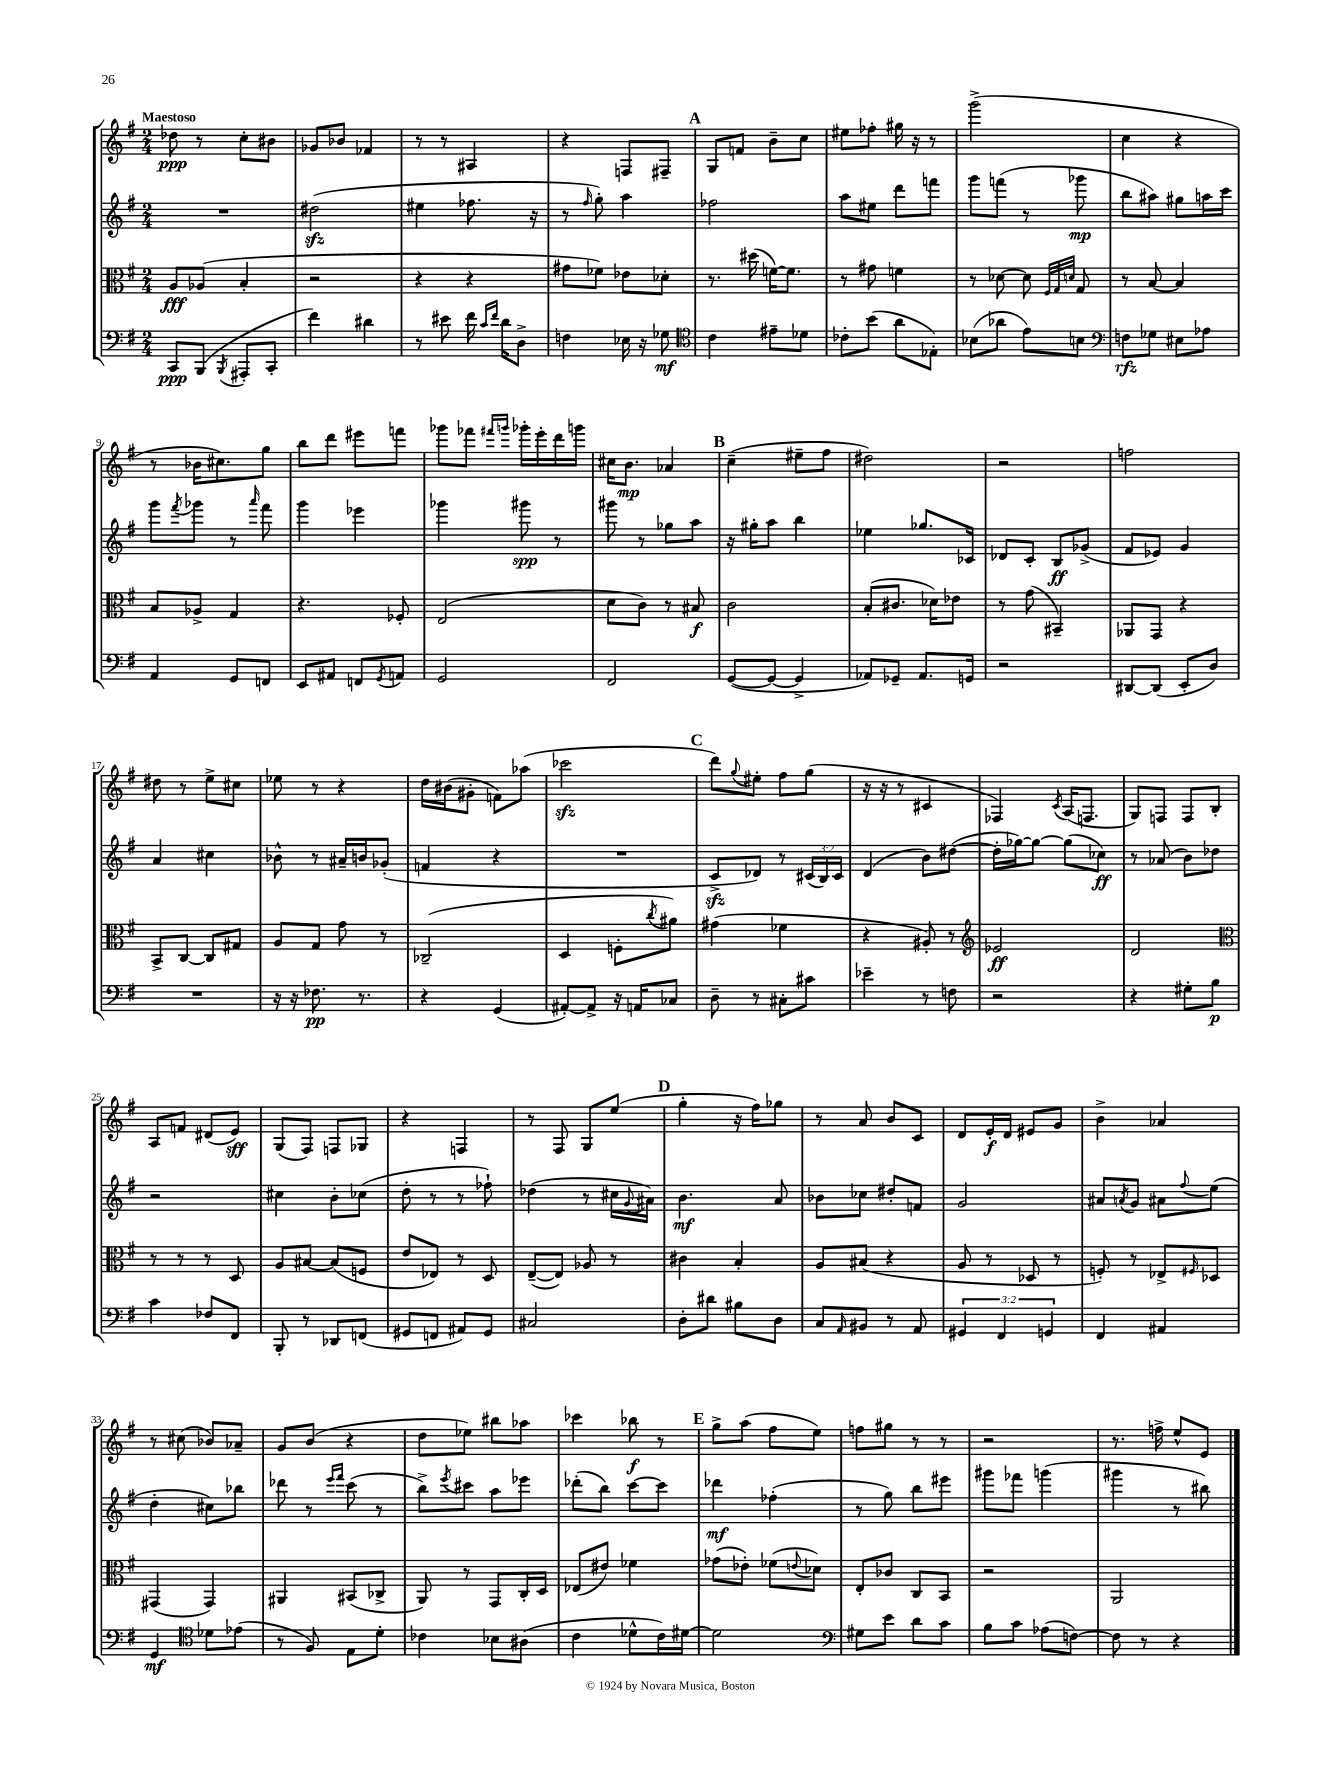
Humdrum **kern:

**kern	**kern	**kern	**kern
*staff4	*staff3	*staff2	*staff1
*clefF4	*clefC3	*clefG2	*clefG2
*k[f#]	*k[f#]	*k[f#]	*k[f#]
*M2/4	*M2/4	*M2/4	*M2/4
8CC	8A	2r	8dd-
(8BBB	(8A-	.	8r
8qBBB	.	.	.
8AAA#'	4B'	.	8cc'
8CC'	.	.	8b#
=	=	=	=
4f#)	2r	(2dd#	8g-
.	.	.	8b-
4d#	.	.	4f-
=	=	=	=
8r	4r	4ee#	8r
8e#	.	.	8r
16f#	4r	8.ff-	4A#
16qqc	.	.	.
16qqf#	.	.	.
16d	.	.	.
8D^	.	.	.
.	.	16r	.
=	=	=	=
4F	8g#	8r	4r
.	.	16qqff#	.
.	8f-)	8gg')	.
16E-	8e-	4aa	8F
16r	.	.	.
8G-	8d-'	.	8F#~
=	=	=	=
*clefC4	*	*	*
4c	8.r	2ff-	8G
.	.	.	8f
.	(16dd#	.	.
8e#~	[16f)	.	8b~
.	8.f]	.	.
8d-	.	.	8cc
=	=	=	=
8c-'	8r	8aa	8ee#
(8b	8g#	8ee#	8ff-'
8a	4f	8ddd	16gg#
.	.	.	16r
8E-')	.	8fff	8r
=	=	=	=
(8B-	8r	8ggg	(2ggg^
8a-	[8d-	(8fff	.
8e)	8d-]	8r	.
.	32qqF#	.	.
.	32qqG	.	.
.	32qqd	.	.
8B	8G	8ggg-	.
=	=	=	=
*clefF4	*	*	*
8F	8r	8bb	4cc
8G-	[8B	8aa#)	.
8E#	4B]	8gg#	4r
8A-	.	16aa	.
.	.	16ccc	.
=	=	=	=
4AA	8B	8ggg	8r
.	.	8qfff#	.
.	8A-^	8ggg-	16b-
.	.	.	8.cc#)
8GG	4G	8r	.
.	.	16qqaaa	.
8FF	.	8fff#	8gg
=	=	=	=
8EE	4.r	4ggg	8bb
8AA#	.	.	8ddd
8FF	.	4eee-	8eee#
8qGG	.	.	.
8AA	8F-'	.	8fff
=	=	=	=
2GG	(2E	4ggg-	8ggg-
.	.	.	8fff-
.	.	.	16qqfff#
.	.	.	16qqggg
.	.	8ggg#	16ggg-'
.	.	.	16eee'
.	.	8r	16ddd
.	.	.	16ggg
=	=	=	=
2FF#	8d	8ggg#	16cc#
.	.	.	8.b
.	8c)	8r	.
.	8r	8gg-	4a-
.	8B#	8aa	.
=	=	=	=
([8GG	2c	16r	(4cc~
.	.	16gg#'	.
8GG_	.	8aa	.
4GG^]	.	4bb	8ee#~
.	.	.	8ff#
=	=	=	=
8AA-)	(8B'	4ee-	2dd#)
8GG-~	8.c#	.	.
8.AA-	.	8.gg-	.
.	16d-)	.	.
.	8e-	.	.
16GG	.	16c-	.
=	=	=	=
2r	8r	8d-	2r
.	(8g	8c'	.
.	4BB#~)	8B	.
.	.	(8g-^	.
=	=	=	=
[8DD#	8AA-	8f#	2ff
(8DD#]	8GG	8e-)	.
8EE'	4r	4g	.
8D)	.	.	.
=	=	=	=
2r	8BB^	4a	8dd#
.	[8C	.	8r
.	8C]	4cc#	8ee^
.	8G#	.	8cc#
=	=	=	=
16r	8A	8b-^^	8ee-
16r	.	.	.
8.F-	8G	8r	8r
.	8g	16a#~	4r
8.r	.	16b	.
.	8r	(8g-'	.
=	=	=	=
4r	(2C-~	4f	16dd
.	.	.	(16b#
.	.	.	8g#'
(4GG	.	4r	8f)
.	.	.	(8aa-
=	=	=	=
[8AA#')	4D	2r	2ccc-
8AA#^]	.	.	.
16r	8F'	.	.
16AA	.	.	.
.	8qcc	.	.
8C-	8a#)	.	.
=	=	=	=
8D~	(4g#	8c^	8ddd)
.	.	.	8qqgg
8r	.	8d-)	8ee#'
8C#'	4f-	8r	8ff#
8c#	.	(24c#	(8gg
.	.	24B)	.
.	.	24c#	.
=	=	=	=
4e-~	4r	(4d	16r
.	.	.	16r
.	.	.	8r
8r	8A#')	8b)	4c#
8F	8r	([8dd#	.
=	=	=	=
*	*clefG2	*	*
2r	2e-	16dd#']	4F-)
.	.	[16gg-)	.
.	.	8gg-_	.
.	.	.	8qc
.	.	(8gg-]	(16A
.	.	.	8.F
.	.	8cc-)	.
=	=	=	=
4r	2d	8r	8G)
.	.	(8a-	8F
8G#'	.	8b)	8F
8B	.	8dd-	8B'
=	=	=	=
*	*clefC3	*	*
4c	8r	2r	8A
.	8r	.	8f
8F-	8r	.	(8d#
8FF#	8D	.	8e)
=	=	=	=
8BBB'	8A	4cc#	(8G
8r	[8B#	.	8F#)
8DD-	(8B#]	8b'	8F
(8FF	8F	(8cc-	8G-
=	=	=	=
8GG#	8e	8dd'	4r
8FF	8E-)	8r	.
8AA#)	8r	8r	4F
8GG#	8D	8ff-`)	.
=	=	=	=
2C#	([8E~	(4dd-	8r
.	8E])	.	8F#
.	8A-	8r	8G
.	8r	16cc#	(8ee
.	.	8qqg	.
.	.	16a#)	.
=	=	=	=
8D'	4c#	4.b	4gg'
8d#	.	.	.
8B#	4B'	.	16r
.	.	.	16ff#)
8D	.	8a	8gg-
=	=	=	=
8C	8A	8b-	8r
16qqAA	.	.	.
8BB#	(8B#	8cc-	8a
8r	4r	8dd#'	8b
8AA	.	8f	8c
=	=	=	=
6GG#	8A	2g	8d
.	8r	.	16e'
6FF#	.	.	.
.	.	.	16d
.	8D-	.	8e#
6GG	.	.	.
.	8r	.	8g
=	=	=	=
4FF#	8F')	8a#	4b^
.	.	8qa	.
.	8r	8g	.
4AA#	8E-^	8a#	4a-
.	16qqF#	8qqff#	.
.	8D-	(8ee	.
=	=	=	=
4GG	(4GG#	4dd'	8r
.	.	.	(8cc#
*clefC4	*	*	*
8d-	4GG#)	8cc#)	8b-)
(8e-	.	8bb-	8a-~
=	=	=	=
8r	4AA#	8ddd-	8g
8F#)	.	8r	(8b
.	.	16qqeee	.
.	.	16qqfff#	.
8E	(8BB#	(8ccc	4r
8d'	8C-^	8r	.
=	=	=	=
4c-	8AA)	8bb^)	8dd
.	.	8qeee	.
.	8r	8ccc#	8ee-)
8B-	8GG	8aa	8bb#
(8A#	16C'	8eee-	8aa-
.	16D	.	.
=	=	=	=
4c	(8E-	(8ddd-'	4ccc-
.	8e#)	8bb)	.
8d-^^	4f-	[8ccc	8bb-
16c)	.	8ccc]	8r
[16d#	.	.	.
=	=	=	=
2d#]	(8g-	4ddd-	8gg^
.	8e-')	.	(8aa
.	(8f-	(4ff-'	8ff#
.	8qqe	.	.
.	8d-)	.	8ee)
=	=	=	=
*clefF4	*	*	*
8G#	8E'	8r	8ff
8e	8c-	8gg)	8gg#
8d	8C	8bb	8r
8c	8BB	8eee#	8r
=	=	=	=
8B	2r	8ggg#	2r
8c	.	8fff-	.
(8A-	.	(4ggg	.
[8F)	.	.	.
=	=	=	=
8F]	2AA	4ggg#	8.r
8r	.	.	.
.	.	.	16ff^
4r	.	8r	8ee^^
.	.	8bb#)	8e
==	==	==	==
*-	*-	*-	*-
